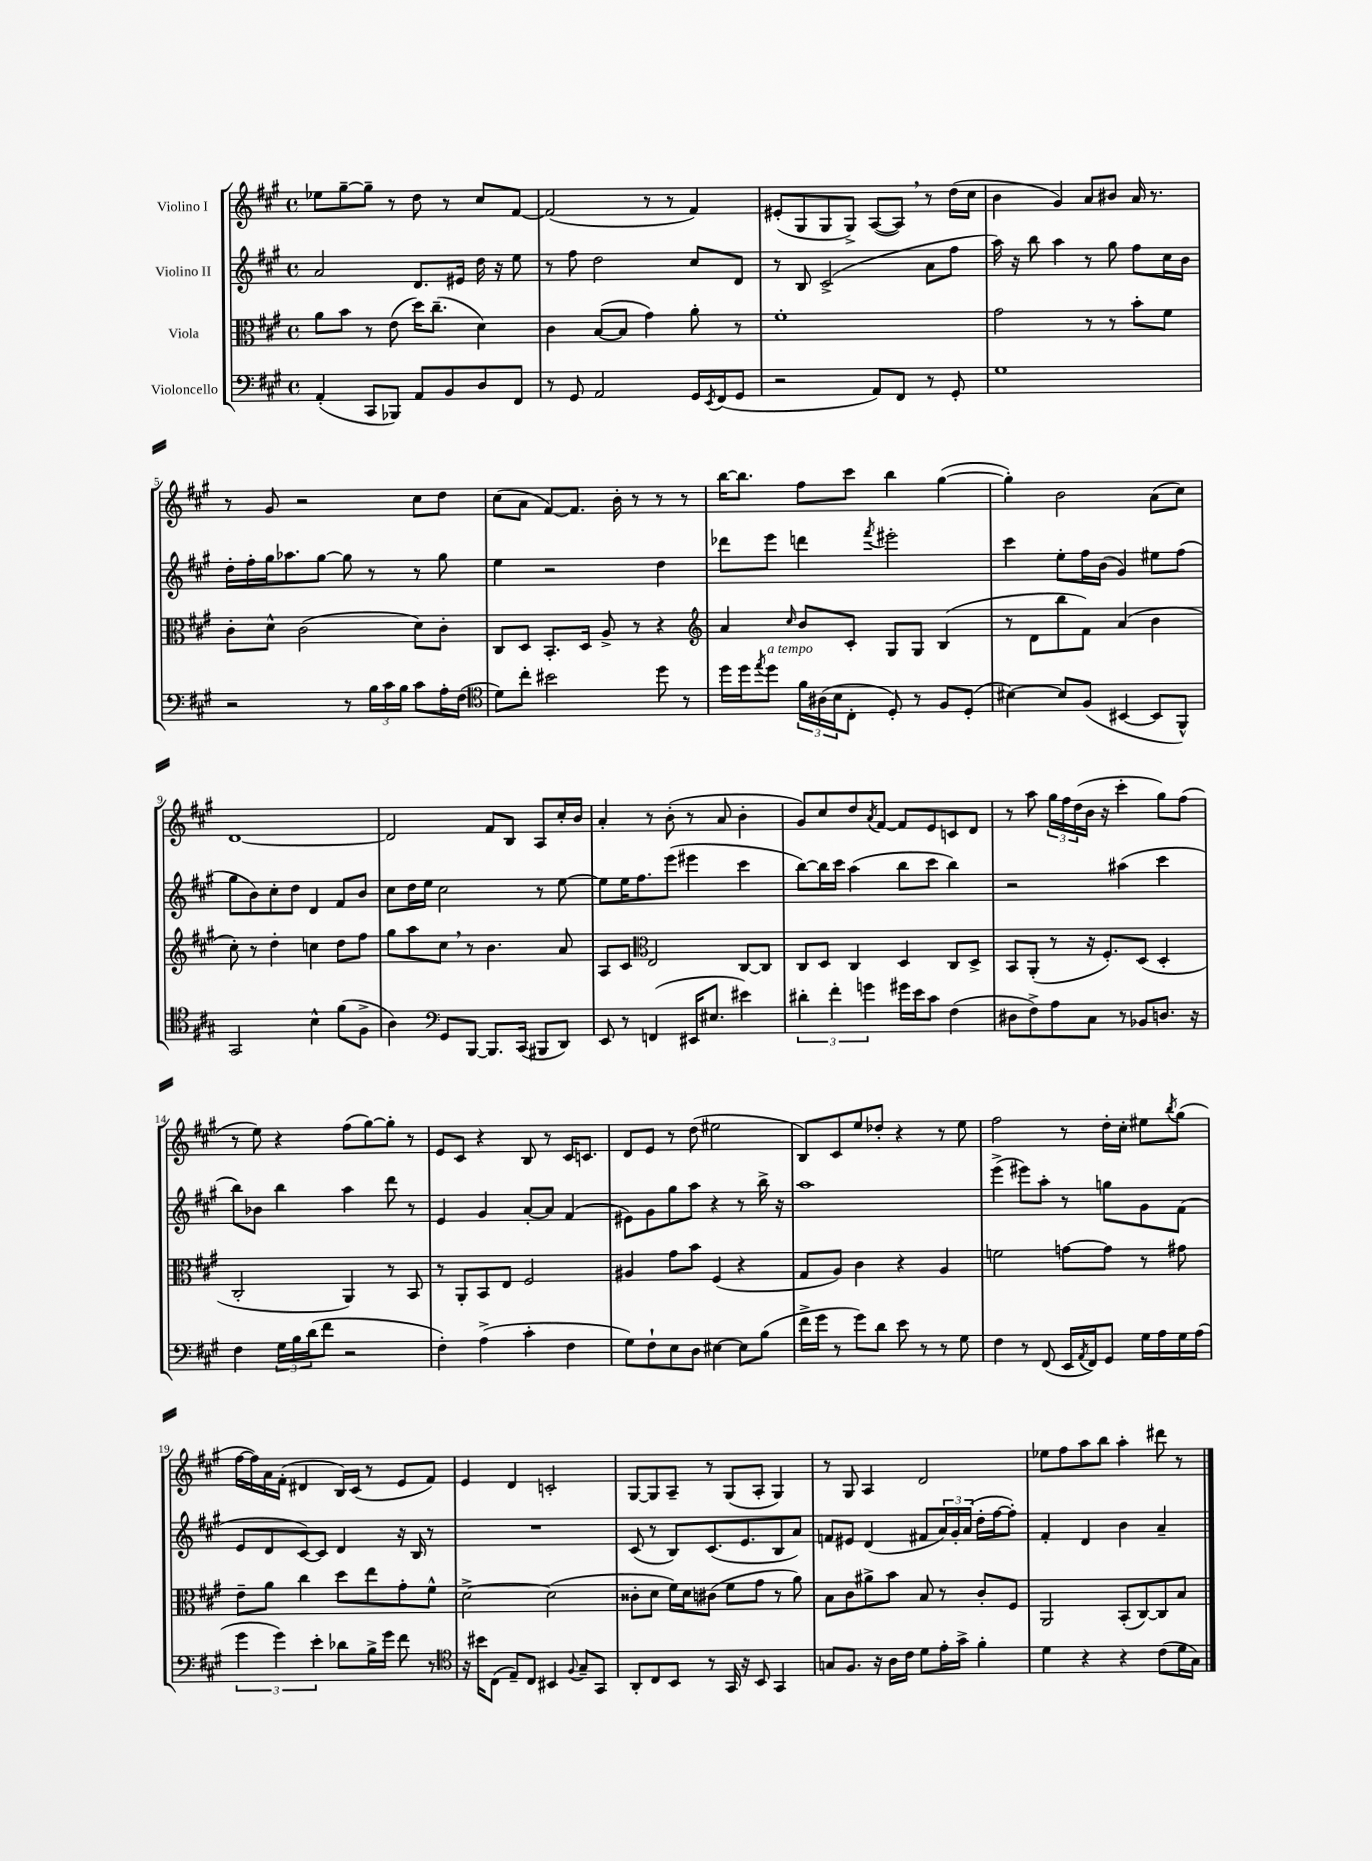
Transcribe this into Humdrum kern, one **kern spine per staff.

**kern	**kern	**kern	**kern
*staff4	*staff3	*staff2	*staff1
*clefF4	*clefC3	*clefG2	*clefG2
*k[f#c#g#]	*k[f#c#g#]	*k[f#c#g#]	*k[f#c#g#]
*M4/4	*M4/4	*M4/4	*M4/4
*met(c)	*met(c)	*met(c)	*met(c)
(4AA'/	8a\L	2a/	8ee-\L
.	8b\J	.	[8gg#~\
8CC#/L	8r	.	8gg#~\]J
8BBB-/J)	(8e\	.	8r
8AA/L	16dd\LK)	8.d/L	8dd\
.	(8.cc#~\J	.	.
8BB/	.	.	8r
.	.	16e#/Jk	.
8D/	4d\)	16dd\	8cc#/L
.	.	16r	.
8FF#/J	.	8ee\	[8f#/J
=	=	=	=
8r	4c#\	8r	(2f#/]
8GG#/	.	8ff#\	.
2AA/	([8B/L	2dd\	.
.	8B/]J	.	.
.	4g#\)	.	8r
.	.	.	8r
16GG#/LL	8a'\	8cc#/L	4f#/)
8qEE/	.	.	.
(16FF#/J	.	.	.
8GG#/J	8r	8d/J	.
=	=	=	=
2r	1f#'	8r	(8e#'/L
.	.	8B/	8G#/
.	.	(2c#^/	8G#/
.	.	.	8G#^/J)
8AA/L)	.	.	([8A/L
8FF#/J	.	.	8A/]J)
8r	.	8a\L	8r
8GG#'/	.	8ff#\J	(16dd\LL
.	.	.	16cc#\JJ
=	=	=	=
1G#	2g#\	16aa\)	4b\
.	.	16r	.
.	.	8bb\	.
.	.	4aa\	4g#/)
.	8r	8r	8a/L
.	8r	8gg#\	8b#/J
.	8b'\L	8ff#\L	16a/
.	.	.	8.r
.	8f#\J	16cc#\L	.
.	.	16b\JJ	.
=	=	=	=
2r	8c#'\L	16dd'\LL	8r
.	.	16ff#'\	.
.	8d^^\J	16gg#\J	8g#/
.	.	8.aa-\	.
.	(2c#\	.	2r
.	.	[8gg#\J	.
8r	.	8gg#\]	.
24B\LL	.	8r	.
24c#\	.	.	.
24B\JJ	.	.	.
8c#\L	8d\L)	8r	8cc#\L
16A'\L	8c#'\J	8gg#\	8dd\J
(16F#\JJ	.	.	.
=	=	=	=
*clefC4	*	*	*
8d\L)	8C#/L	4ee\	(8cc#\L
8cc#'\J	8D/J	.	8a\J
2b#\	8.BB'/L	2r	[8f#/L)
.	.	.	8.f#/]J
.	16D/Jk	.	.
.	8A^/	.	.
.	.	.	16b'\
.	8r	.	8r
8dd\	4r	4dd\	8r
8r	.	.	8r
=	=	=	=
*	*clefG2	*	*
16dd\LL	4a/	8ddd-\L	[16bb\LK
16dd\J	.	.	8.bb\]J
8qee/	.	.	.
8dd\J	.	8eee\J	.
.	16qqcc#/	.	.
24f#\LL	8b/L	4ddd\	8ff#\L
(24A#\	.	.	.
24B\J	.	.	.
8C#'\J	8c#'/J	.	8ccc#\J
.	.	8qfff#/	.
8D'/)	8G#/L	2eee#'\	4bb\
8r	8G#/J	.	.
8F#/L	(4B/	.	([4gg#\
(8D'/J	.	.	.
=	=	=	=
[4B#\)	8r	4ccc#\	4gg#'\])
.	8d\L	.	.
8B#/]L	8bb\	8ee'\L	2b\
(8F#/J	8f#\J)	16ff#\L	.
.	.	(16b\JJ	.
[4BB#/	(4a/	4g#/)	.
8BB#/]L	4b\	8ee#\L	(8a\L
8FF#^^/J)	.	(8ff#\J	8cc#\J)
=	=	=	=
2GG#/	8cc#'\)	8gg#\L	[1d
.	8r	8b\)	.
.	4dd'\	8cc#'\	.
.	.	8dd\J	.
4B^^\	4cc\	4d/	.
(8f#\L	8dd\L	8f#/L	.
8F#^\J	8ff#\J	8b/J	.
=	=	=	=
4A\)	8gg#\L	8cc#\L	2d/]
.	8aa\	16dd\L	.
.	.	16ee\JJ	.
*clefF4	*	*	*
8GG#/L	8cc#\J	2cc#\	.
[8BBB/J	8r	.	.
8.BBB/]L	4.b\	.	8f#/L
.	.	.	8B/J
(16CC#/Jk	.	.	.
8BBB#/L	.	8r	8A/L
8DD/J)	8a/	[8ee\	16cc#'/L
.	.	.	16b/JJ
=	=	=	=
8EE/	8A/L	8ee\]L	4a'/
8r	8c#/J	16ee\K	.
.	.	8.ff#\	.
*	*clefC3	*	*
(4FF/	2E/	.	8r
.	.	(8eee\J	(8b'\
16EE#/LK	.	4eee#\	8r
8.E#/J	.	.	.
.	.	.	8a/
4e#\)	[8C#/L	4ccc#\	4b'\
.	8C#/]J	.	.
=	=	=	=
6d#'\	8C#/L	[8bb\L)	8g#/L)
.	8D/J	16bb\]L	8cc#/
6f#'\	.	.	.
.	.	16ccc#\JJ	.
.	4C#/	(4aa\	8dd/
6g\	.	.	.
.	.	.	8qa/
.	.	.	[8f#/J
16g#\LL	4D/	8bb\L	8f#/]L
16e\J	.	.	.
8c#\J	.	8ccc#\J	8e/
(4F#\	8C#/L	4bb\)	8c/
.	8D^/J	.	8d/J
=	=	=	=
8D#\L	8BB/L	2r	8r
8F#^\)	(8AA'/J	.	8aa\
8A\	8r	.	24gg#\LL
.	.	.	24ff#\
.	.	.	(24dd\
8C#\J	16r	.	16b\JJ
.	8.F#'/L)	.	16r
8r	.	(4aa#\	4ccc#'\
8BB-/L	(8D/J	.	.
8.D/J	4D'/	4ccc#\	8gg#\L)
.	.	.	(8ff#\J
16r	.	.	.
=	=	=	=
4F#\	2C#'/	8bb\L)	8r
.	.	8b-\J	8ee\)
24G#\LL	.	4bb\	4r
24B\	.	.	.
(24d\J	.	.	.
8f#\J	.	.	.
2r	4AA/)	4aa\	(8ff#\L
.	.	.	[8gg#\)
.	8r	8ddd\	8gg#'\]J
.	8BB/	8r	8r
=	=	=	=
4F#'\)	8r	4e/	8e/L
.	8AA'/L	.	8c#/J
(4A^\	8BB/	4g#/	4r
.	8E/J	.	.
4c#'\	2F#/	[8a'/L	8B/
.	.	8a/]J	8r
4F#\	.	(4f#/	16c#/LK
.	.	.	8.c/J
=	=	=	=
8G#\L)	4A#/	8e#\L)	8d/L
8F#`\	.	8g#\	8e/J
8E\	8g#\L	8gg#\	8r
8D\J	8b\J	8aa\J	(8dd\
[4E#\	(4F#/	4r	2ee#\
8E#\]L	4r	8r	.
(8B\J	.	16bb^\	.
.	.	16r	.
=	=	=	=
16f#^\LL	8G#/L	1aa	8B/L)
16g#\JJ	.	.	.
8r	8A/J)	.	8c#/
8g#\L)	4c#\	.	8ee/
8d\J	.	.	8dd-'/J
8e\	4r	.	4r
8r	.	.	.
8r	4A/	.	8r
8G#\	.	.	8ee\
=	=	=	=
4F#\	2f\	(4eee^\	2ff#\
8r	.	8eee#\L)	.
(8FF#/	.	8aa'\J	.
16EE/LL	[8g\L	8r	8r
8qAA/	.	.	.
16FF#/J)	.	.	.
8GG#/J	8g\]J	8gg\L	16dd'\LL
.	.	.	16cc#'\JJ
16G#\LL	8r	8g#\	8ee#\L
16A\	.	.	.
.	.	.	8qbb/
16G#\	8g#\	(8f#\J	(8gg#\J
(16A\JJ	.	.	.
=	=	=	=
6g#\	8e~\L	8e/L	[16ff#\LL
.	.	.	16ff#\])
.	8a\J	8d/	16a\
6g#\)	.	.	.
.	.	.	(16f#'\JJ
.	4cc#\	[8c#/)	4d#/
6e'\	.	.	.
.	.	8c#/]J	.
8d-\L	8dd\L	4d/	16B/LL)
.	.	.	(16c#/JJ
16B^\L	8ee\	.	8r
16g#\JJ	.	.	.
8f#\	8g#'\	16r	8e/L
.	.	16B/	.
8r	8f#^^\J	8r	8f#/J)
=	=	=	=
*clefC4	*	*	*
16r	[2d^\	1r	4e/
16b#\LK	.	.	.
(8C#\J	.	.	.
8E~/L)	.	.	4d/
8C#/J	.	.	.
4BB#/	(2d\]	.	2c'/
8qqF#/	.	.	.
8G#~/L	.	.	.
8GG#/J	.	.	.
=	=	=	=
8AA'/L	8c##'\L	(8c#/	[8G#/L
8C#/	8d\J	8r	8G#/]
8BB/J	16f#\LL)	8B/L)	8A~/J
.	16d\J	.	.
8r	(8c#\J	(8.c#/	8r
16GG#/	8f#\L	.	(8G#/L
16r	.	8.e/	.
8BB/	8g#\J	.	8A'/J
4GG#/	8r	8B/	4G#/)
.	8a\)	8a/J)	.
=	=	=	=
8G/L	8B\L	8f/L	8r
8.F#/J	8c#\	8e#/J	8G#/
.	8a#^\	(4d/	4A/
16r	.	.	.
16A\LL	8b\J	.	.
16c#\JJ	.	.	.
8d\L	8B/	8f#/L	2d/
16e'\L	8r	24a/L)	.
.	.	24g#'/	.
16g#^\JJ	.	.	.
.	.	(24a/JJ	.
4f#'\	8c#'/L	16dd'\LL	.
.	.	[16ff#\J	.
.	8F#/J	8ff#'\]J)	.
=	=	=	=
4d\	2AA/	4f#'/	8ee-\L
.	.	.	8ff#\
4r	.	4d/	8aa\
.	.	.	8bb\J
4r	(8BB'/L	4b\	4aa'\
.	[8C#/)	.	.
(8c#\L	8C#/]	4a~/	8ddd#\
16d\L	8B/J	.	8r
16G#\JJ)	.	.	.
==	==	==	==
*-	*-	*-	*-
